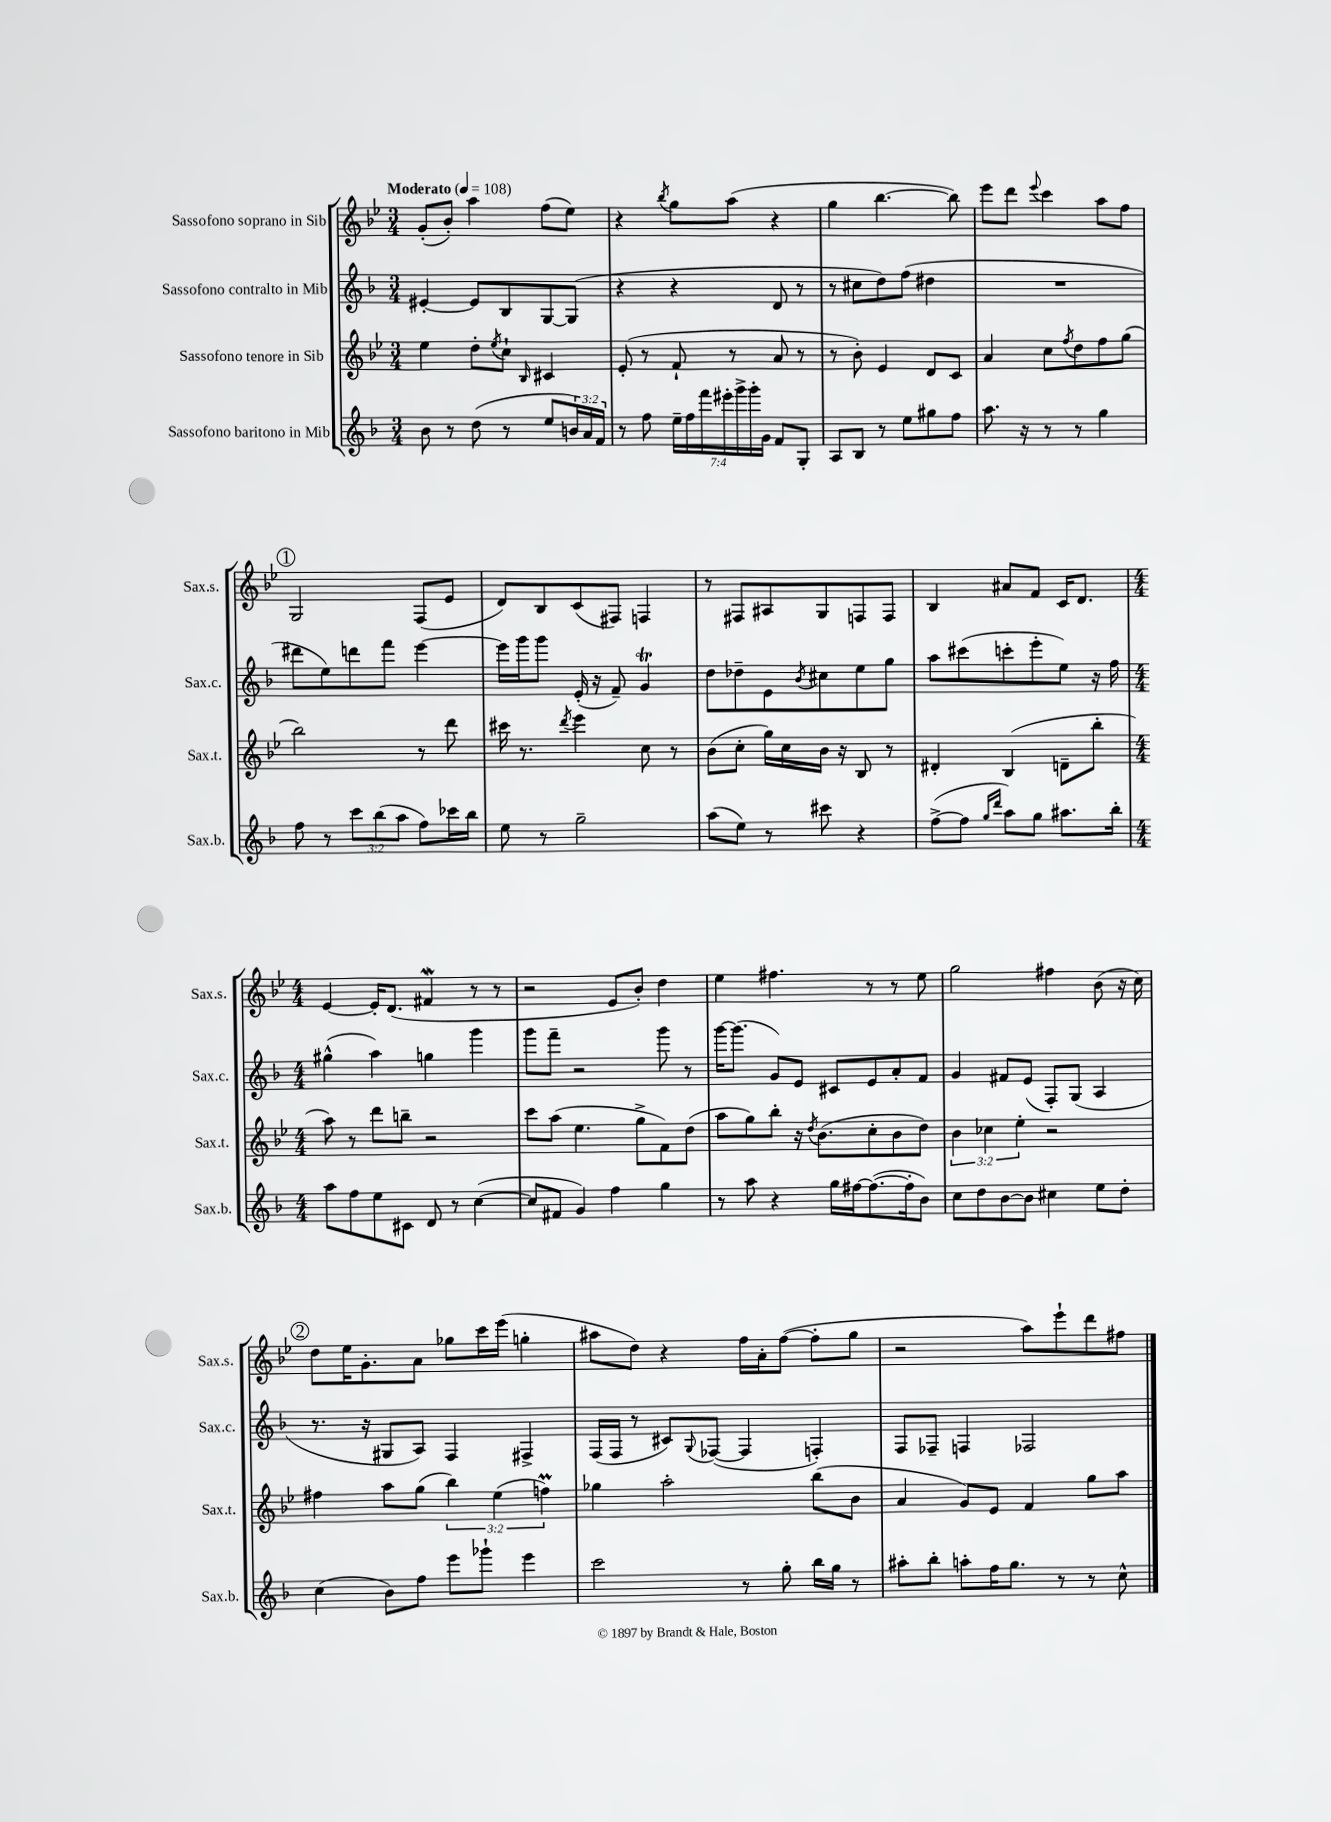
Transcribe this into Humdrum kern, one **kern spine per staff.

**kern	**kern	**kern	**kern
*part4	*part3	*part2	*part1
*staff4	*staff3	*staff2	*staff1
*I"Sassofono baritono in Mib	*I"Sassofono tenore in Sib	*I"Sassofono contralto in Mib	*I"Sassofono soprano in Sib
*I'Sax.b.	*I'Sax.t.	*I'Sax.c.	*I'Sax.s.
*clefG2	*clefG2	*clefG2	*clefG2
*k[b-]	*k[b-e-]	*k[b-]	*k[b-e-]
*M3/4	*M3/4	*M3/4	*M3/4
*MM108	*MM108	*MM108	*MM108
=1	=1	=1	=1
!	!	!	!LO:TX:a:B:t=Moderato
8b-\	4ee-\	[4e#X'/	(8g'/L
8r	.	.	8b-'/J)
(8dd\	8dd'\L	8e#/L]	4aa\
.	8qee-/	.	.
8r	8cc`\J	8B-/	.
.	16qqB-/	.	.
8ee/L	4c#X/	[8G/	(8ff\L
24bn/L)	.	(8G/J]	8ee-\J)
24a/	.	.	.
24f/JJ	.	.	.
=2	=2	=2	=2
8r	(8e-'/	4r	4r
8ff\	8r	.	.
.	.	.	8qbb-/
28ee~\LL	8f`/	4r	8gg\L
28ff\	.	.	.
28fff\	.	.	.
28eee#X'\	.	.	.
.	8r	.	(8aa\J
28ggg^\	.	.	.
28ggg'\	.	.	.
28g\JJ	.	.	.
8f/L	8a/	8d/	4r
8G'/J	8r	8r	.
=3	=3	=3	=3
8A/L	8r	8r	4gg\
8B-/J	8b-'\)	8cc#X\L	.
8r	4e-/	8dd\)	[4.bb-\
8ee\L	.	(8ff\J	.
8gg#X\	8d/L	4dd#X\	.
8ff\J	8c/J	.	8bb-\])
=4	=4	=4	=4
8.aa\	4a/	2.r	8eee-\L
.	.	.	8ddd\J
16r	.	.	.
.	.	.	8qqeee-/
8r	8cc\L	.	4ccc\
.	8qff/	.	.
8r	8dd\	.	.
4gg\	8ff\	.	8aa\L
.	(8gg\J	.	8ff\J
!!LO:LB:g=z
!!LO:REH:place=s1:t=1
=5	=5	=5	=5
8ff\	2bb-\)	8ddd#X\L	2G/
8r	.	8ee\)	.
12ccc\L	.	8dddn\	.
(12bb-\	.	.	.
.	.	8fff\J	.
12aa\J	.	.	.
8ff\L)	8r	[4eee\	(8F/L
16ccc-X\L	8ddd\	.	8e-/J
16bb-\JJ	.	.	.
=6	=6	=6	=6
8ee\	16ccc#X\	16eee\LL]	8d/L)
.	8.r	16ggg\J	.
8r	.	8ggg\J	8B-/
.	8qddd/	.	.
2gg~\	4eee-\	(16e'/	(8c/
.	.	16r	.
.	.	8f~/)	8F#X/J)
.	8cc\	4gT/	4Fn/
.	8r	.	.
=7	=7	=7	=7
(8aa\L	(8b-\L	8dd\L	8r
8ee\J)	8cc'\J	8dd-X~\	8F#X/L
8r	16gg\LL)	8e\	8A#X/
.	16cc\	.	.
.	.	8qb-/	.
8ccc#X\	16b-\JJ	8cc#X\	8G/
.	16r	.	.
4r	8B-/	8ee\	8Fn/
.	8r	8gg\J	8F/J
=8	=8	=8	=8
([8ff^\L	4d#X'/	8aa\L	4B-/
8ff\J]	.	(8ccc#X\	.
16qqgg/LL	.	.	.
16qqddd/JJ	.	.	.
8aa\L)	(4B-/	8cccn'\	8a#X/L
8gg\J	.	8eee'\	8f/J
8.aa#X\L	8dn~\L	8ee\J)	16c/KL
.	.	.	8.d/J
.	8bb-'\J	16r	.
16bb-'\Jk	.	16ff\	.
!!LO:LB:g=z
=9	=9	=9	=9
*M4/4	*M4/4	*M4/4	*M4/4
8aa\L	8aa\)	(4gg#X^^\	[4e-/
8ff\	8r	.	.
8ee\	8ddd\L	4aa\)	16e-'/KL]
.	.	.	(8.d/J
8c#X\J	8bbn~\J	.	.
8d/	2r	4ggn\	4f#XW/
8r	.	.	.
([4cc\	.	4ggg\	8r
.	.	.	8r
=10	=10	=10	=10
8cc/L]	8ccc\L	8ggg\L	2r
8f#X/J	(8aa\J	8fff~\J	.
4g/)	4.ee-\	2r	.
4ff\	.	.	8e-/L
.	8gg^\L	.	8b-'/J)
4gg\	8f\)	8ggg\	4dd\
.	(8dd\J	8r	.
=11	=11	=11	=11
8r	8aa\L	[16ggg\KL	4ee-\
.	.	(8.ggg\J]	.
8aa\	8gg\)	.	.
4r	8bb-'\J	8g/L)	4.ff#X\
.	16r	8e/J	.
.	8qdd/	.	.
.	(8.b-\L	.	.
16gg\LL	.	8c#X/L	.
[16ff#X\J	.	.	.
(8.ff#\_	8cc'\	8e/	8r
.	8b-\	8a'/	8r
16ff#'\k]	.	.	.
8b-\J)	8dd\J)	8f/J	8ee-\
=12	=12	=12	=12
8cc\L	6b-\	4g/	2gg\
8dd\	.	.	.
.	6cc-X\	.	.
[8b-\	.	8f#X/L	.
.	6ee-'\	.	.
8b-\J]	.	(8e/J	.
4cc#X\	2r	8F'/L)	4ff#X\
.	.	(8G/J	.
8ee\L	.	4A/	(8b-\
8dd'\J	.	.	16r
.	.	.	16cc\)
!!LO:LB:g=z
!!LO:REH:place=s1:t=2
=13	=13	=13	=13
(4cc\	4ff#X\	8.r	8dd\L
.	.	.	16ee-\K
.	.	16r	8.g'\
8b-\L)	8aa\L	8G#X/L	.
8ff\J	(8gg\J	8A/J)	8a\J
8eee\L	6bb-\)	4F/	8gg-X\L
8ggg-X`\J	.	.	16ccc\L
.	(6ee-\	.	.
.	.	.	(16eee-\JJ
4eee\	.	4F#X^/	4ggn'\
.	6ffnM\)	.	.
=14	=14	=14	=14
2ccc\	4gg-X\	(16F/LL	8aa#X\L
.	.	16F/JJ	.
.	.	8r	8dd\J)
.	2aa'\	8c#X/L)	4r
.	.	8qqG/	.
.	.	([8F-X/J	.
8r	.	4F-/]	16ff\LL
.	.	.	16a'\J
8gg'\	.	.	([8ff\J
16bb-\LL	(8bb-\L	4Fn'/)	8ff'\L]
16gg\JJ	.	.	.
8r	8b-\J	.	8gg\J
=15	=15	=15	=15
8aa#X'\L	4a/	8F/L	2r
8bb-'\J	.	8F-X~/J	.
8aan'\L	8g/L)	4Fn/	.
16ff\K	8e-/J	.	.
8.gg\J	.	.	.
.	4f/	2F-X/	8aa\L)
8r	.	.	8eee-`\
8r	8gg\L	.	8ddd\
8cc^^\	8aa\J	.	8ff#X\J
==	==	==	==
*-	*-	*-	*-
